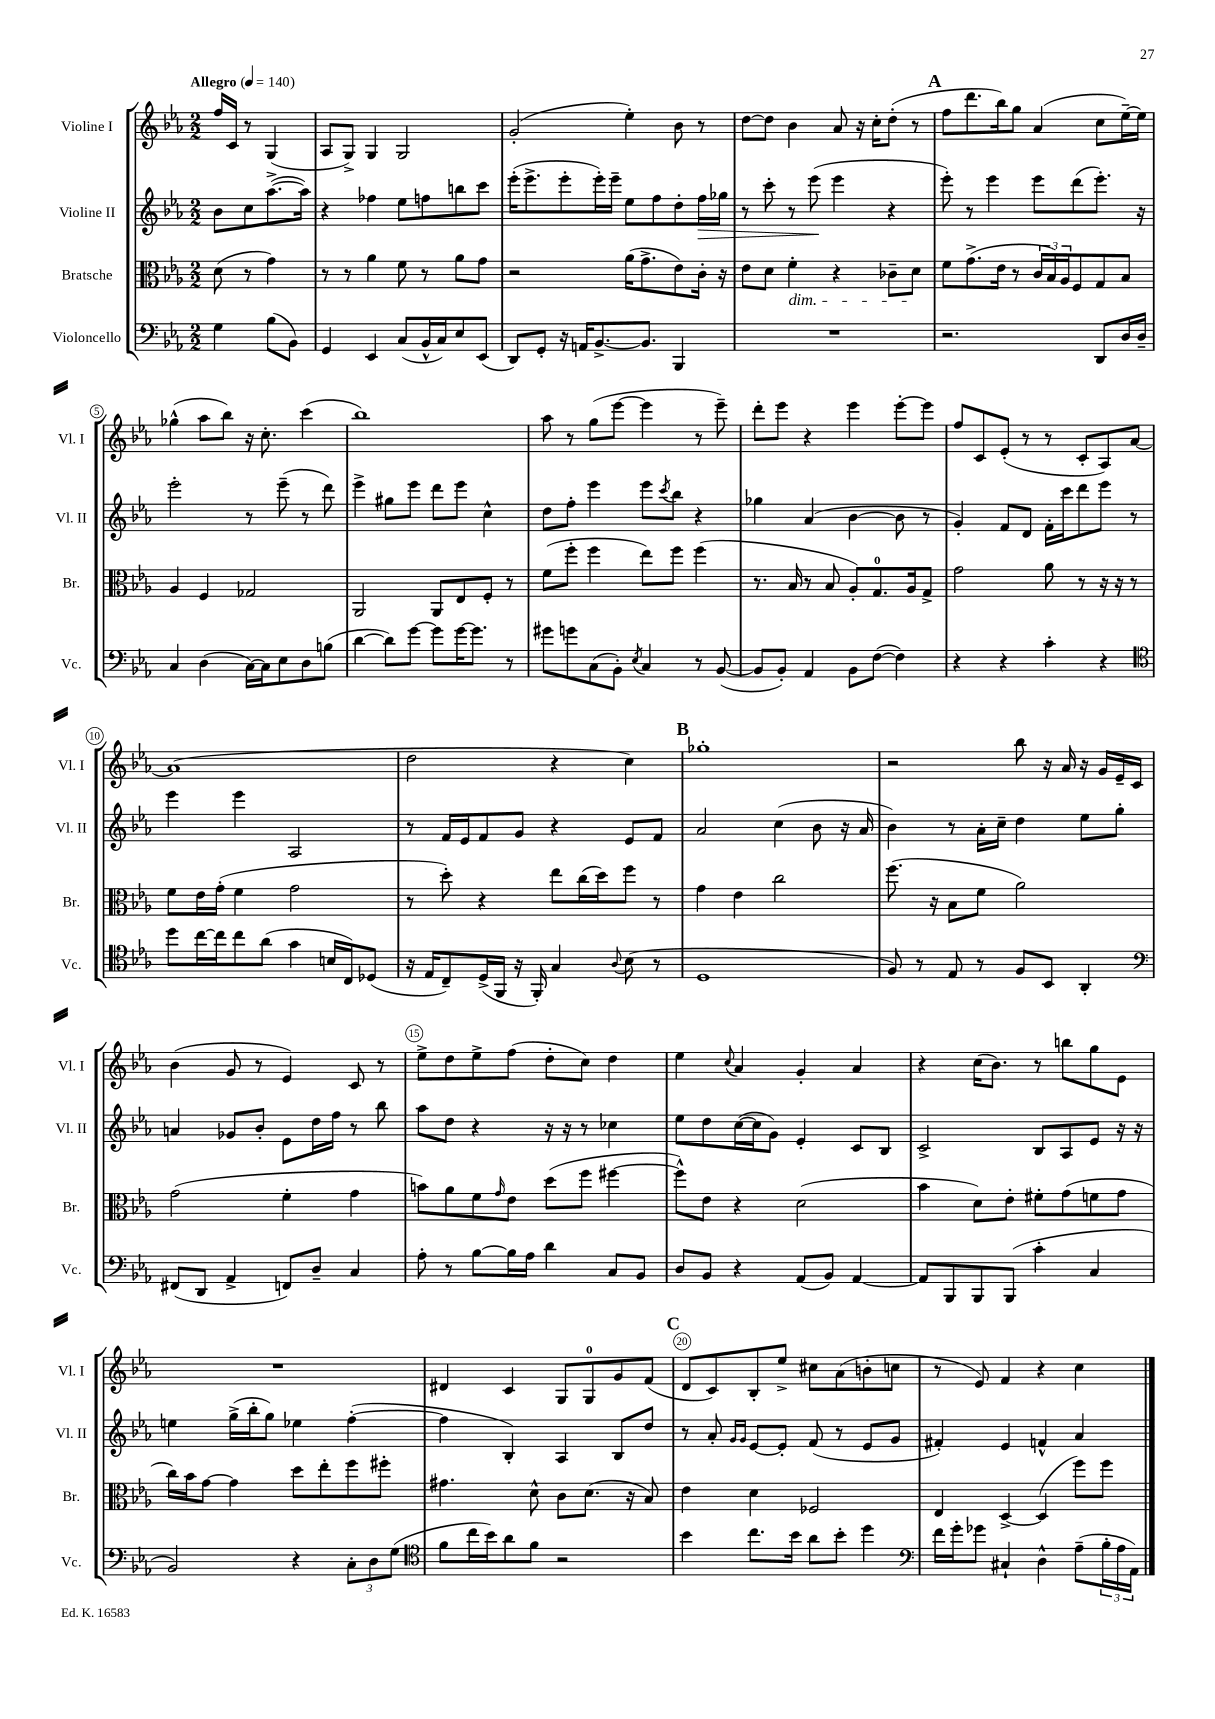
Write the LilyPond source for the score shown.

<<
\new StaffGroup <<
\new Staff = "s0" \with { instrumentName = "Violine I" shortInstrumentName = "Vl. I" } {
    \clef treble \key ees \major \numericTimeSignature \time 2/2 \partial 2 \tempo "Allegro" 4 = 140
    f''16 c'16 r8 g4( |
    aes8 g8->) g4 g2 |
    g'2-.( ees''4-.) bes'8 r8 |
    d''8~ d''8 bes'4 aes'8 r16 c''16-. d''8-.( r8 |
    \mark \markup { \bold "A" } f''8 d'''8. bes''16) g''8 aes'4( c''8 ees''16~--) ees''16 |
    ges''4-^( aes''8 bes''8) r16 c''8.-. c'''4( |
    bes''1) |
    aes''8 r8 g''8( ees'''8~ ees'''4 r8 ees'''8--) |
    d'''8-. ees'''8 r4 ees'''4 ees'''8~-. ees'''8 |
    f''8 c'8 ees'8-.( r8 r8 c'8-. aes8) aes'8~ |
    aes'1( |
    d''2 r4 c''4) |
    \mark \markup { \bold "B" } ges''1-. |
    r2 bes''8 r16 aes'16 r16 g'16 ees'16-- c'16 |
    bes'4( g'8 r8 ees'4) c'8 r8 |
    ees''8-> d''8 ees''8-> f''8( d''8-. c''8) d''4 |
    ees''4 \appoggiatura { c''8 } aes'4 g'4-. aes'4 |
    r4 c''16( bes'8.) r8 b''8 g''8 ees'8 |
    R1 |
    dis'4 c'4 g8 g8-0 g'8 f'8( |
    \mark \markup { \bold "C" } d'8 c'8) bes8-. ees''8-> cis''8 aes'8( b'8-. c''8 |
    r8 ees'8) f'4 r4 c''4 \bar "|." |
}
\new Staff = "s1" \with { instrumentName = "Violine II" shortInstrumentName = "Vl. II" } {
    \clef treble \key ees \major \numericTimeSignature \time 2/2 \partial 2
    bes'8 c''8 aes''8.~->( aes''16) |
    r4 fes''4 ees''8 f''8 b''8 c'''8 |
    ees'''16-.( ees'''8.-> ees'''8-. ees'''16-.) ees'''16-- ees''8 f''8 d''8-. f''16\> ges''16 |
    r8 c'''8-. r8 ees'''8\!( ees'''4 r4 |
    \mark \markup { \bold "A" } ees'''8-.) r8 ees'''4 ees'''8 d'''8( ees'''8.-.) r16 |
    ees'''2-. r8 ees'''8--( r8 d'''8) |
    ees'''4-> gis''8 ees'''8 d'''8 ees'''8 c''4-^ |
    d''8 f''8-. ees'''4 ees'''8 \acciaccatura { c'''8 } bes''8 r4 |
    ges''4 aes'4( bes'4~ bes'8 r8 |
    g'4-.) f'8 d'8 f'16-. c'''16 d'''8 ees'''8 r8 |
    ees'''4 ees'''4 aes2 |
    r8 f'16 ees'16 f'8 g'8 r4 ees'8 f'8 |
    \mark \markup { \bold "B" } aes'2 c''4( bes'8 r16 aes'16 |
    bes'4) r8 aes'16-. c''16-- d''4 ees''8 g''8-. |
    a'4 ges'8 bes'8-. ees'8 d''16 f''16 r8 bes''8 |
    aes''8 d''8 r4 r16 r16 r8 ces''4 |
    ees''8 d''8 c''16~( c''16 g'8) ees'4-. c'8 bes8 |
    c'2-> bes8 aes8 ees'8 r16 r16 |
    e''4 g''16->( bes''16-. g''8) ees''4 f''4~-.( |
    f''4 bes4-.) aes4 bes8 d''8 |
    \mark \markup { \bold "C" } r8 aes'8-. \grace { g'16 g'16 } ees'8~ ees'8-. f'8( r8 ees'8 g'8 |
    fis'4-.) ees'4 f'4-^ aes'4 \bar "|." |
}
\new Staff = "s2" \with { instrumentName = "Bratsche" shortInstrumentName = "Br." } {
    \clef alto \key ees \major \numericTimeSignature \time 2/2 \partial 2
    d'8( r8 g'4) |
    r8 r8 aes'4 f'8 r8 aes'8 g'8 |
    r2 aes'16( g'8.-> ees'8) c'16-. r16 |
    ees'8 d'8 f'4-.\dim r4 ces'8-- d'8\! |
    \mark \markup { \bold "A" } f'8 g'8.->( ees'16 r8 \tuplet 3/2 { c'16 bes16) aes16 } f8 g8 bes8 |
    aes4 f4 ges2 |
    aes,2 aes,8 ees8 f8-. r8 |
    f'8( f''8-. f''4 ees''8) f''8 f''4( |
    r8. bes16 r8 bes8 aes8-.) g8.-0 aes16 g8-> |
    g'2 aes'8 r8 r16 r16 r8 |
    f'8 ees'16 g'16-.( f'4 g'2 |
    r8 d''8-.) r4 ees''8 c''16( d''16) f''8 r8 |
    \mark \markup { \bold "B" } g'4 ees'4 c''2 |
    f''8.( r16 bes8 f'8 aes'2) |
    g'2( f'4-. g'4 |
    b'8) aes'8 f'8 \grace { g'16 } ees'8 d''8( f''8 fis''4~ |
    fis''8-^) ees'8 r4 d'2( |
    bes'4 d'8) ees'8-. fis'8-. g'8( f'8 g'8 |
    c''16) bes'16 g'8~ g'4 d''8 ees''8-. f''8 fis''8-. |
    gis'4. d'8-^ c'8 d'8.( r16 bes8) |
    \mark \markup { \bold "C" } ees'4 d'4 fes2 |
    ees4 d4~-> d4( f''8) f''8 \bar "|." |
}
\new Staff = "s3" \with { instrumentName = "Violoncello" shortInstrumentName = "Vc." } {
    \clef bass \key ees \major \numericTimeSignature \time 2/2 \partial 2
    g4 bes8( bes,8) |
    g,4 ees,4 c8( bes,16-^ c16) ees8 ees,8( |
    d,8) g,8-. r16 a,16 bes,8.~-> bes,8. bes,,4 |
    R1 |
    \mark \markup { \bold "A" } r2. d,8 d16 d16-- |
    c4 d4( c16~) c16 ees8 d8 b8( |
    d'4~ d'8) g'8~ g'8 g'16~ g'8. r8 |
    gis'8 g'8 c8( bes,8-.) \acciaccatura { ees8 } c4 r8 bes,8~( |
    bes,8 bes,8-.) aes,4 bes,8 f8~( f4) |
    r4 r4 c'4-. r4 |
    \clef tenor d''8 c''16~ c''16 c''8 aes'8( g'4 b16 c16) des8( |
    r16 ees16 c8--) d16->( f,16 r16 f,16-.) g4 \appoggiatura { aes8 } bes8( r8 |
    \mark \markup { \bold "B" } d1 |
    f8) r8 ees8 r8 f8 bes,8 aes,4-. |
    \clef bass fis,8( d,8 aes,4-> f,8) d8-- c4 |
    aes8-. r8 bes8~ bes16 aes16 d'4 c8 bes,8 |
    d8 bes,8 r4 aes,8( bes,8) aes,4~ |
    aes,8 bes,,8 bes,,8 bes,,8( c'4-. c4 |
    bes,2) r4 \tuplet 3/2 { c8-. d8 g8( } |
    \clef tenor f'8 c''16 bes'16) aes'8 f'8 r2 |
    \mark \markup { \bold "C" } bes'4 c''8. bes'16 aes'8 bes'8-. d''4 |
    \clef bass f'16 g'16-. ges'8 cis4-! d4-^ aes8--( \tuplet 3/2 { bes16-. aes16 aes,16) } \bar "|." |
}
>>
>>
\layout { \context { \Score \override BarNumber.break-visibility = ##(#f #t #t) barNumberVisibility = #(every-nth-bar-number-visible 5) \override BarNumber.stencil = #(make-stencil-circler 0.1 0.3 ly:text-interface::print) } }
